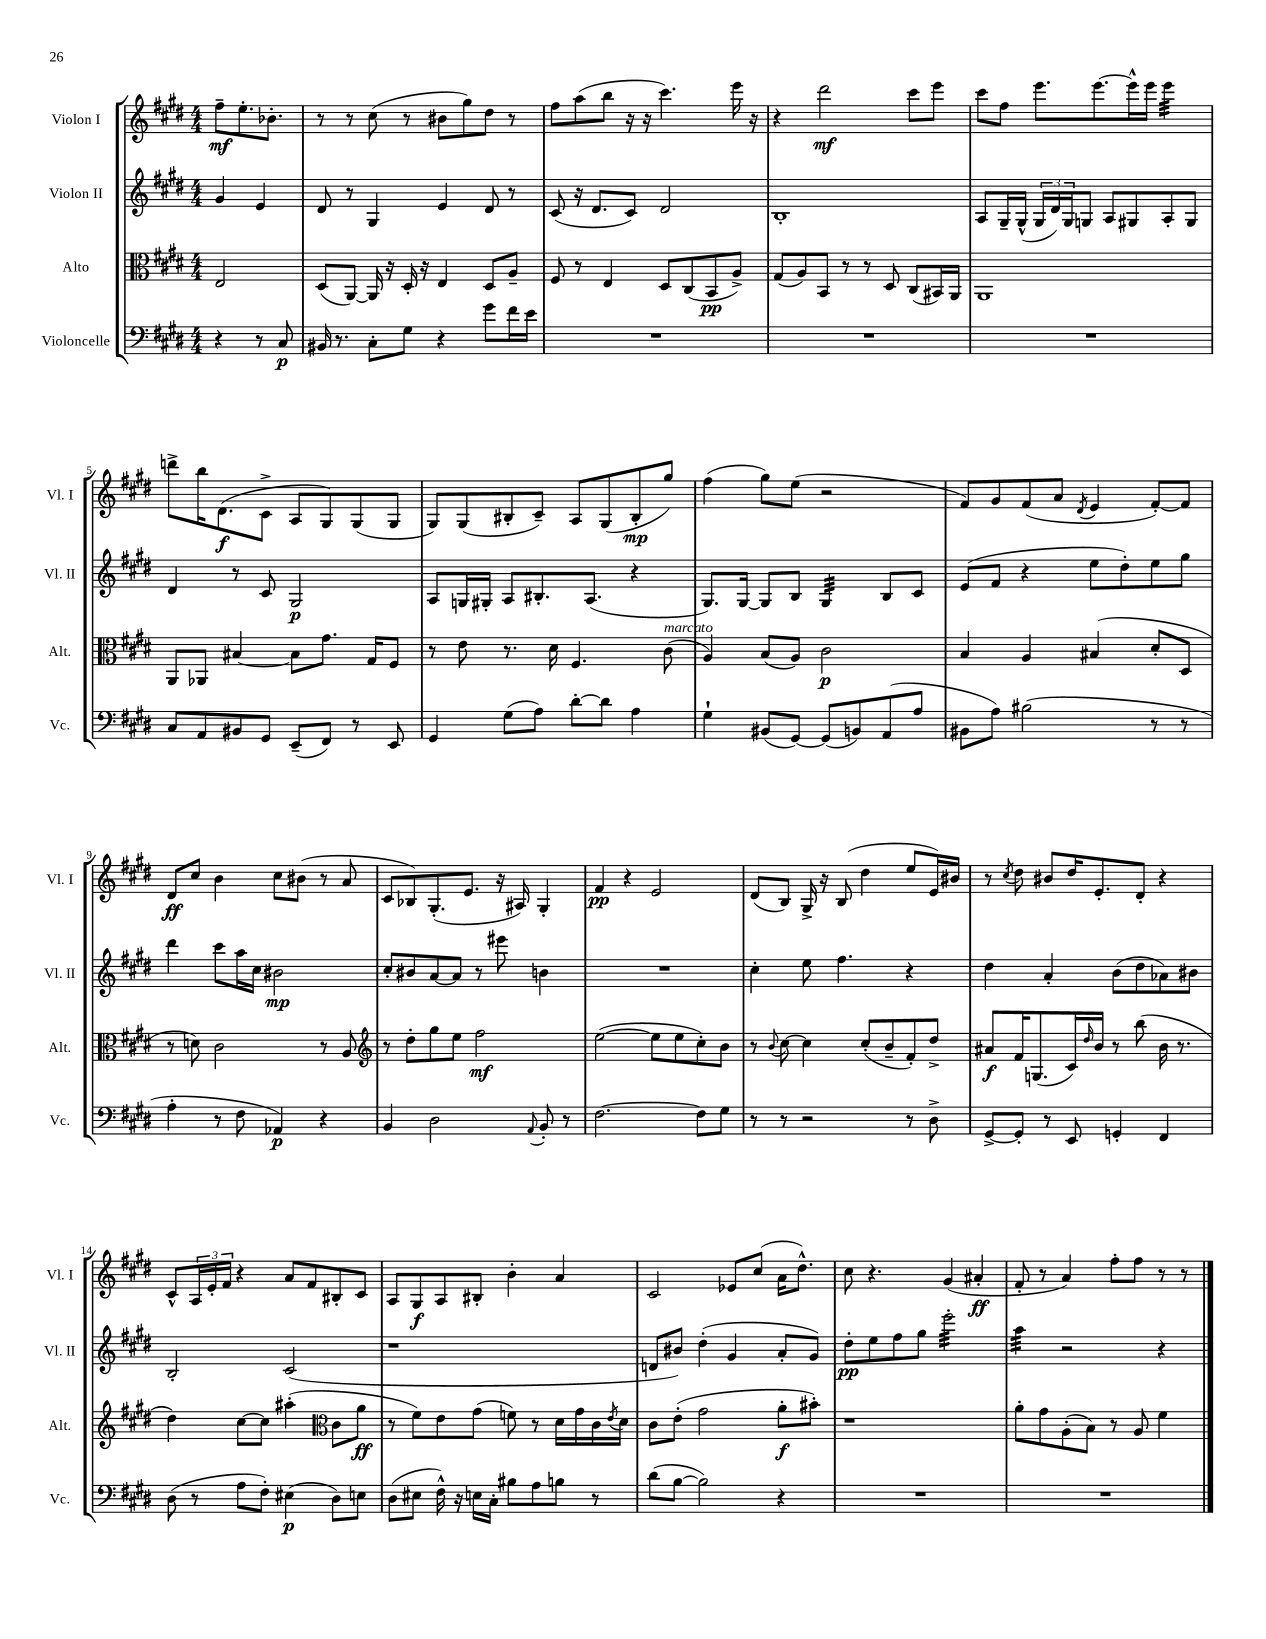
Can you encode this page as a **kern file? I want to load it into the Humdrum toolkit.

**kern	**kern	**kern	**kern
*staff4	*staff3	*staff2	*staff1
*clefF4	*clefC3	*clefG2	*clefG2
*k[f#c#g#d#]	*k[f#c#g#d#]	*k[f#c#g#d#]	*k[f#c#g#d#]
*M4/4	*M4/4	*M4/4	*M4/4
4r	2E/	4g#/	8ff#~\L
.	.	.	8.ee'\
8r	.	4e/	.
.	.	.	8.b-'\J
8C#/	.	.	.
=	=	=	=
16BB#/	(8D#/L	8d#/	8r
8.r	.	.	.
.	[8AA/J)	8r	8r
8C#'\L	16AA/]	4G#/	(8cc#\
.	16r	.	.
8G#\J	16D#'/	.	8r
.	16r	.	.
4r	4E/	4e/	8b#\L
.	.	.	8gg#\)
8g#\L	8D#/L	8d#/	8dd#\J
16f#\L	8A~/J	8r	8r
16e\JJ	.	.	.
=	=	=	=
1r	8F#/	(8c#/	8ff#\L
.	8r	16r	(8aa\
.	.	8.d#/L	.
.	4E/	.	8bb\J
.	.	8c#/J)	16r
.	.	.	16r
.	8D#/L	2d#/	4.ccc#\)
.	(8C#/	.	.
.	8BB/	.	.
.	8A^/J)	.	16eee\
.	.	.	16r
=	=	=	=
1r	(8G#/L	1B'	4r
.	8A/)	.	.
.	8BB/J	.	2ddd#\
.	8r	.	.
.	8r	.	.
.	8D#/	.	.
.	(8C#/L	.	8ccc#\L
.	16BB#/L)	.	8eee\J
.	16AA/JJ	.	.
=	=	=	=
1r	1AA	8A/L	8ccc#\L
.	.	16G#~/L	8ff#\J
.	.	(16G#^^/JJ	.
.	.	24G#/LL	8.eee\L
.	.	24d#/)	.
.	.	24G#/J	.
.	.	8G/J	.
.	.	.	[8.eee\
.	.	8A/L	.
.	.	8G#/	16eee^^\]L
.	.	.	16eee\JJ
.	.	8A'/	4eee\
.	.	8G#/J	.
=	=	=	=
8C#/L	8AA/L	4d#/	8ddd^\L
8AA/	8AA-/J	.	16bb\K
.	.	.	(8.d#\
8BB#/	[4B#/	8r	.
8GG#/J	.	8c#/	8c#^\J
(8EE~/L	8B#\]L	2G#/	8A/L
8FF#/J)	8.g#\J	.	8G#/)
8r	.	.	(8G#/
.	16G#/LK	.	.
8EE/	8F#/J	.	8G#/J
=	=	=	=
4GG#/	8r	8A/L	8G#/L)
.	8e\	16G/L	(8G#/
.	.	16G#'/JJ	.
(8G#\L	8.r	8A/L	8B#'/
8A\J)	.	8.B#'/	8c#~/J)
.	16d#\	.	.
[8d#'\L	4.F#/	.	8A/L
.	.	(8.A/J	.
8d#\]J	.	.	(8G#/
4A\	.	4r	8B#'/
.	(8c#\	.	8gg#/J)
=	=	=	=
4G#`\	4A/)	8.G#/L)	(4ff#\
.	.	[16G#/Jk	.
(8BB#/L	(8B/L	8G#/]L	8gg#\L)
[8GG#/J)	8A/J)	8B/J	(8ee\J
(8GG#/]L	2c#\	4G#/	2r
8BB/)	.	.	.
(8AA/	.	8B/L	.
8A/J	.	8c#/J	.
=	=	=	=
8BB#\L	4B/	(8e/L	8f#/L)
8A\J)	.	8f#/J	8g#/
(2B#\	4A/	4r	(8f#/
.	.	.	8a/J
.	.	.	8qd#/
.	(4B#/	8ee\L	4e/
.	.	8dd#'\)	.
8r	8d#'/L	8ee\	[8f#'/L)
8r	8D#/J	8gg#\J	8f#/]J
=	=	=	=
4A'\	8r	4ddd#\	8d#/L
.	8d\)	.	8cc#/J
8r	2c#\	8ccc#\L	4b\
8F#\	.	16aa\L	.
.	.	16cc#\JJ	.
4AA-/)	.	2b#\	8cc#\L
.	.	.	(8b#\J
4r	8r	.	8r
.	8A/	.	8a/
=	=	=	=
*	*clefG2	*	*
4BB/	8r	8cc#'/L	8c#/L
.	8dd#'\L	8b#/	8B-/)
2D#\	8gg#\	[8a/	(8.G#'/
.	8ee\J	8a/]J	.
.	.	.	8.e/J
.	2ff#\	8r	.
.	.	8eee#\	16r
.	.	.	16A#/)
8qqAA/	.	.	.
8BB'/	.	4b\	4G#'/
8r	.	.	.
=	=	=	=
[2.F#\	([2ee\	1r	4f#/
.	.	.	4r
.	8ee\]L	.	2e/
.	8ee\	.	.
8F#\]L	8cc#'\)	.	.
8G#\J	8b\J	.	.
=	=	=	=
8r	8r	4cc#'\	(8d#/L
.	8qqb/	.	.
8r	[8cc#\	.	8B/J)
2r	4cc#\]	8ee\	16G#^/
.	.	.	16r
.	.	4.ff#\	(8B/
.	(8cc#'/L	.	4dd#\
.	8b~/	.	.
8r	8f#'/)	4r	8ee/L
8D#^\	8dd#^/J	.	16e/L)
.	.	.	16b#/JJ
=	=	=	=
[8GG#^/L	8a#/L	4dd#\	8r
.	.	.	8qcc#/
8GG#'/]J	16f#/K	.	8dd#\
.	(8.G/	.	.
8r	.	4a'/	8b#/L
8EE/	16c#/L)	.	16dd#/K
.	16qqdd#/	.	.
.	16b/JJ	.	8.e'/
4GG'/	8r	(8b\L	.
.	(8bb\	8dd#\	8d#'/J
4FF#/	16b\	8a-\)	4r
.	8.r	.	.
.	.	8b#\J	.
=	=	=	=
(8D#\	4dd#\)	2B'/	8c#^^/L
8r	.	.	24A/L
.	.	.	24e'/
.	.	.	24f#/JJ
8A\L	[8cc#\L	.	4r
8F#'\J)	8cc#\]J	.	.
(4E#\	(4aa#'\	(2c#/	8a/L
.	.	.	8f#/
*	*clefC3	*	*
8D#\L)	8c#\L	.	8B#'/
8E\J	8a\J	.	8c#/J
=	=	=	=
(8D#\L	8r	1r	8A/L
8E#\J	8f#\L)	.	8G#/
16F#^^\)	8e\	.	8A/
16r	.	.	.
16E\LL	(8g#\J	.	8B#'/J
16C#'\JJ	.	.	.
8B#\L	8f\)	.	4b'\
8A\	8r	.	.
8B\J	16d#\LL	.	4a/
.	16g#\	.	.
8r	16c#\	.	.
.	8qe/	.	.
.	16d#\JJ	.	.
=	=	=	=
(8d#\L	8c#\L	8d/L	2c#/
[8B\J	(8e'\J	8b#/J)	.
2B\])	2g#\	(4dd#'\	.
.	.	4g#/	8e-/L
.	.	.	(8cc#/J
4r	8a'\L	8a'/L	16a\LK
.	.	.	8.dd#^^\J)
.	8b#'\J)	8g#/J)	.
=	=	=	=
1r	1r	8dd#'\L	8cc#\
.	.	8ee\	4.r
.	.	8ff#\	.
.	.	8gg#\J	.
.	.	2eee'\	(4g#/
.	.	.	4a#'/
=	=	=	=
1r	8a'\L	4aa\	8f#'/
.	8g#\	.	8r
.	(8A'\	2r	4a/)
.	8B\J)	.	.
.	8r	.	8ff#'\L
.	8A/	.	8ff#\J
.	4f#\	4r	8r
.	.	.	8r
==	==	==	==
*-	*-	*-	*-
